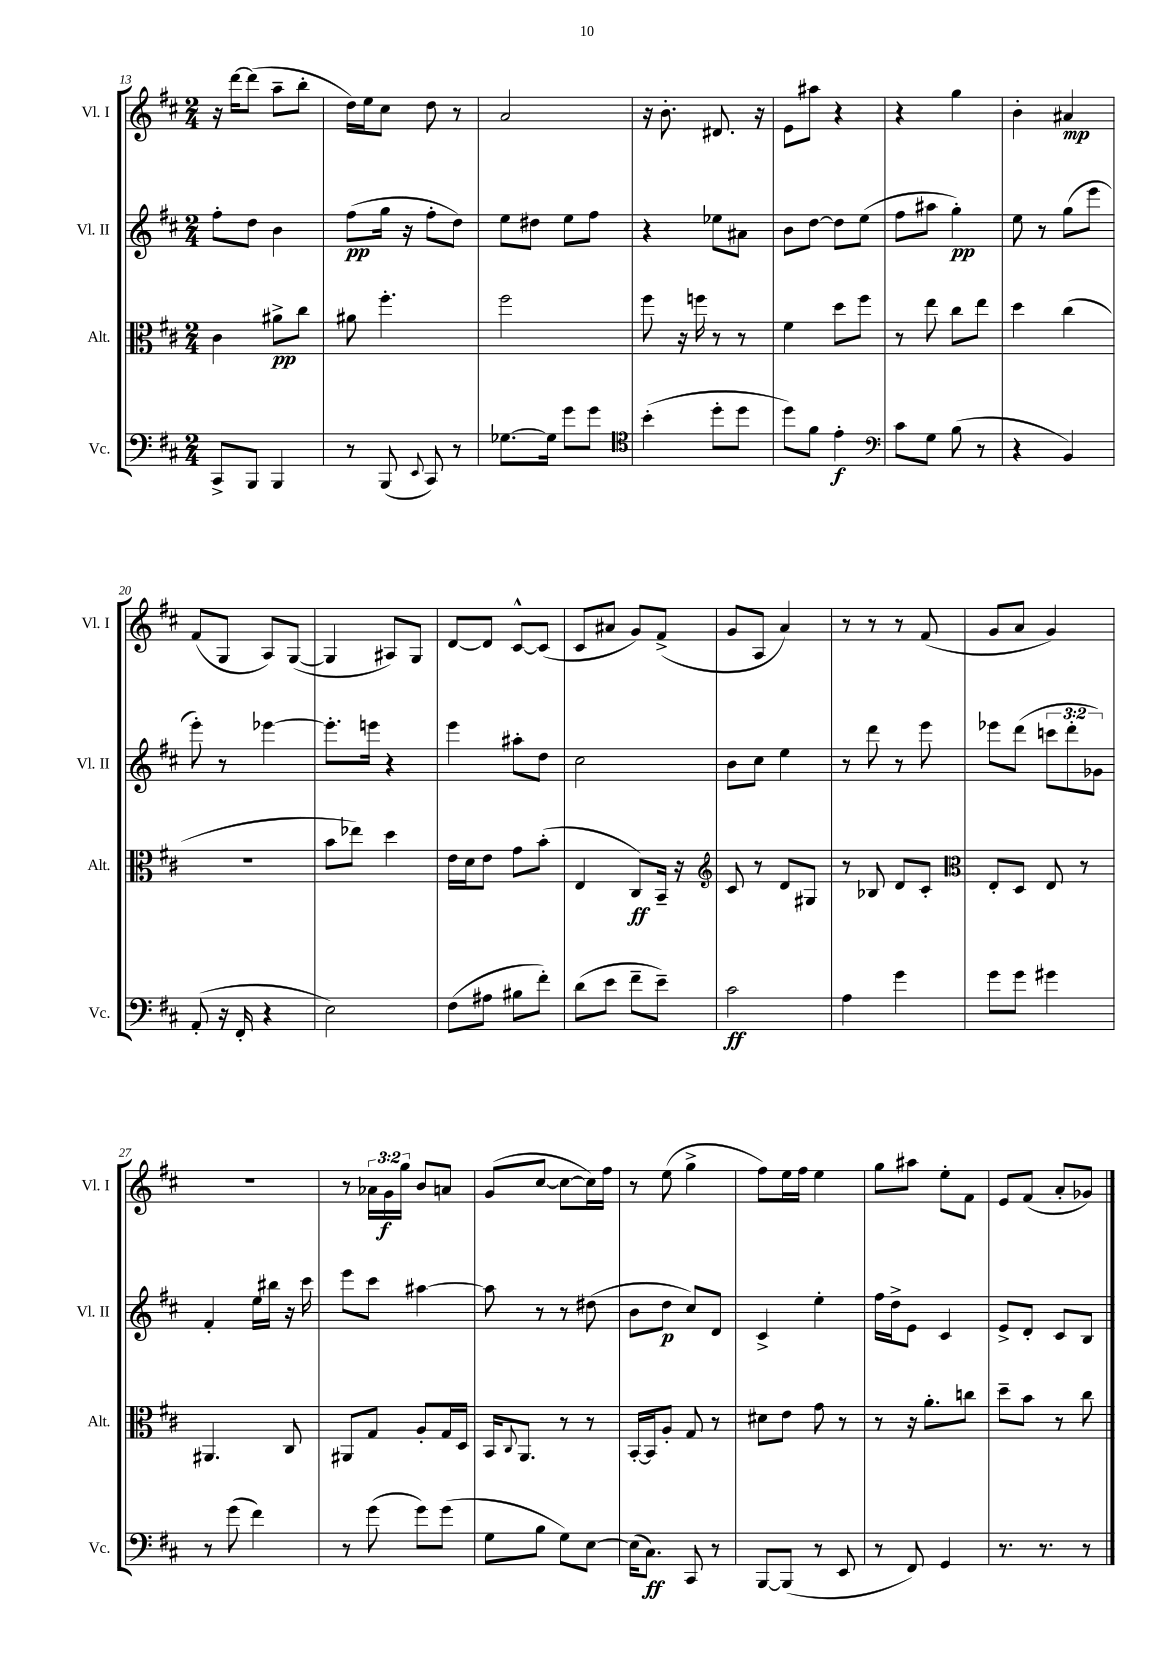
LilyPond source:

<<
\new StaffGroup <<
\new Staff = "s0" \with { instrumentName = "Vl. I" shortInstrumentName = "Vl. I" } {
    \clef treble \key d \major \numericTimeSignature \time 2/4 \override Staff.TupletNumber.text = #tuplet-number::calc-fraction-text
    r16 d'''16~ d'''8( a''8-- b''8-. |
    d''16) e''16 cis''8 d''8 r8 |
    a'2 |
    r16 b'8.-. dis'8. r16 |
    e'8 ais''8 r4 |
    r4 g''4 |
    b'4-. ais'4\mp |
    fis'8( g8 a8) g8~( |
    g4 ais8) g8 |
    d'8~ d'8 cis'8~-^ cis'8( |
    cis'8 ais'8 g'8) fis'8->( |
    g'8 a8 a'4) |
    r8 r8 r8 fis'8( |
    g'8 a'8 g'4) |
    r2 |
    r8 \tuplet 3/2 { aes'16 g'16\f g''16 } b'8 a'8 |
    g'8( cis''8~ cis''8~ cis''16) fis''16 |
    r8 e''8( g''4-> |
    fis''8) e''16 fis''16 e''4 |
    g''8 ais''8 e''8-. fis'8 |
    e'8 fis'8( a'8-. ges'8) \bar "|." |
}
\new Staff = "s1" \with { instrumentName = "Vl. II" shortInstrumentName = "Vl. II" } {
    \clef treble \key d \major \numericTimeSignature \time 2/4 \override Staff.TupletNumber.text = #tuplet-number::calc-fraction-text
    fis''8-. d''8 b'4 |
    fis''8\pp( g''16 r16 fis''8-. d''8) |
    e''8 dis''8 e''8 fis''8 |
    r4 ees''8 ais'8 |
    b'8 d''8~ d''8 e''8( |
    fis''8 ais''8 g''4-.\pp) |
    e''8 r8 g''8( e'''8 |
    e'''8-.) r8 ees'''4~ |
    ees'''8.-. e'''16 r4 |
    e'''4 ais''8-. d''8 |
    cis''2 |
    b'8 cis''8 e''4 |
    r8 d'''8 r8 e'''8 |
    ees'''8 d'''8( \tuplet 3/2 { c'''8 d'''8-. ges'8) } |
    fis'4-. e''16 bis''16 r16 cis'''16 |
    e'''8 cis'''8 ais''4~ |
    ais''8 r8 r8 dis''8( |
    b'8 d''8\p cis''8) d'8 |
    cis'4-> e''4-. |
    fis''16 d''16-> e'8 cis'4 |
    e'8-> d'8-. cis'8 b8 \bar "|." |
}
\new Staff = "s2" \with { instrumentName = "Alt." shortInstrumentName = "Alt." } {
    \clef alto \key d \major \numericTimeSignature \time 2/4
    cis'4 ais'8->\pp cis''8 |
    ais'8 fis''4.-. |
    fis''2 |
    fis''8 r16 f''16 r8 r8 |
    fis'4 d''8 fis''8 |
    r8 e''8 cis''8 e''8 |
    d''4 cis''4( |
    R2 |
    b'8 ees''8) d''4 |
    e'16 d'16 e'8 g'8 b'8-.( |
    e4 cis8\ff) b,16-- r16 |
    \clef treble cis'8 r8 d'8 gis8 |
    r8 bes8 d'8 cis'8-. |
    \clef alto e8-. d8 e8 r8 |
    ais,4. cis8 |
    ais,8 g8 a8-. g16 d16 |
    b,16 \appoggiatura { cis8 } a,8. r8 r8 |
    b,16~-. b,16 a8-. g8 r8 |
    dis'8 e'8 g'8 r8 |
    r8 r16 a'8.-. c''8 |
    d''8-- b'8 r8 cis''8 \bar "|." |
}
\new Staff = "s3" \with { instrumentName = "Vc." shortInstrumentName = "Vc." } {
    \clef bass \key d \major \numericTimeSignature \time 2/4
    cis,8-> b,,8 b,,4 |
    r8 b,,8( \appoggiatura { e,8 } cis,8) r8 |
    ges8.~ ges16 g'8 g'8 |
    \clef tenor b'4-.( d''8-. d''8 |
    d''8) fis'8 e'4-.\f |
    \clef bass cis'8 g8 b8( r8 |
    r4 b,4) |
    a,8-.( r16 fis,16-. r4 |
    e2) |
    fis8( ais8 bis8 fis'8-.) |
    d'8( e'8 fis'8-- e'8--) |
    cis'2\ff |
    a4 g'4 |
    g'8 g'8 gis'4 |
    r8 g'8( fis'4) |
    r8 g'8( g'8) g'8( |
    g8 b8 g8) e8~ |
    e16( cis8.\ff) cis,8 r8 |
    b,,8~ b,,8( r8 e,8 |
    r8 fis,8) g,4 |
    r8. r8. r8 \bar "|." |
}
>>
>>
\layout { \context { \Score currentBarNumber = #13 } }
